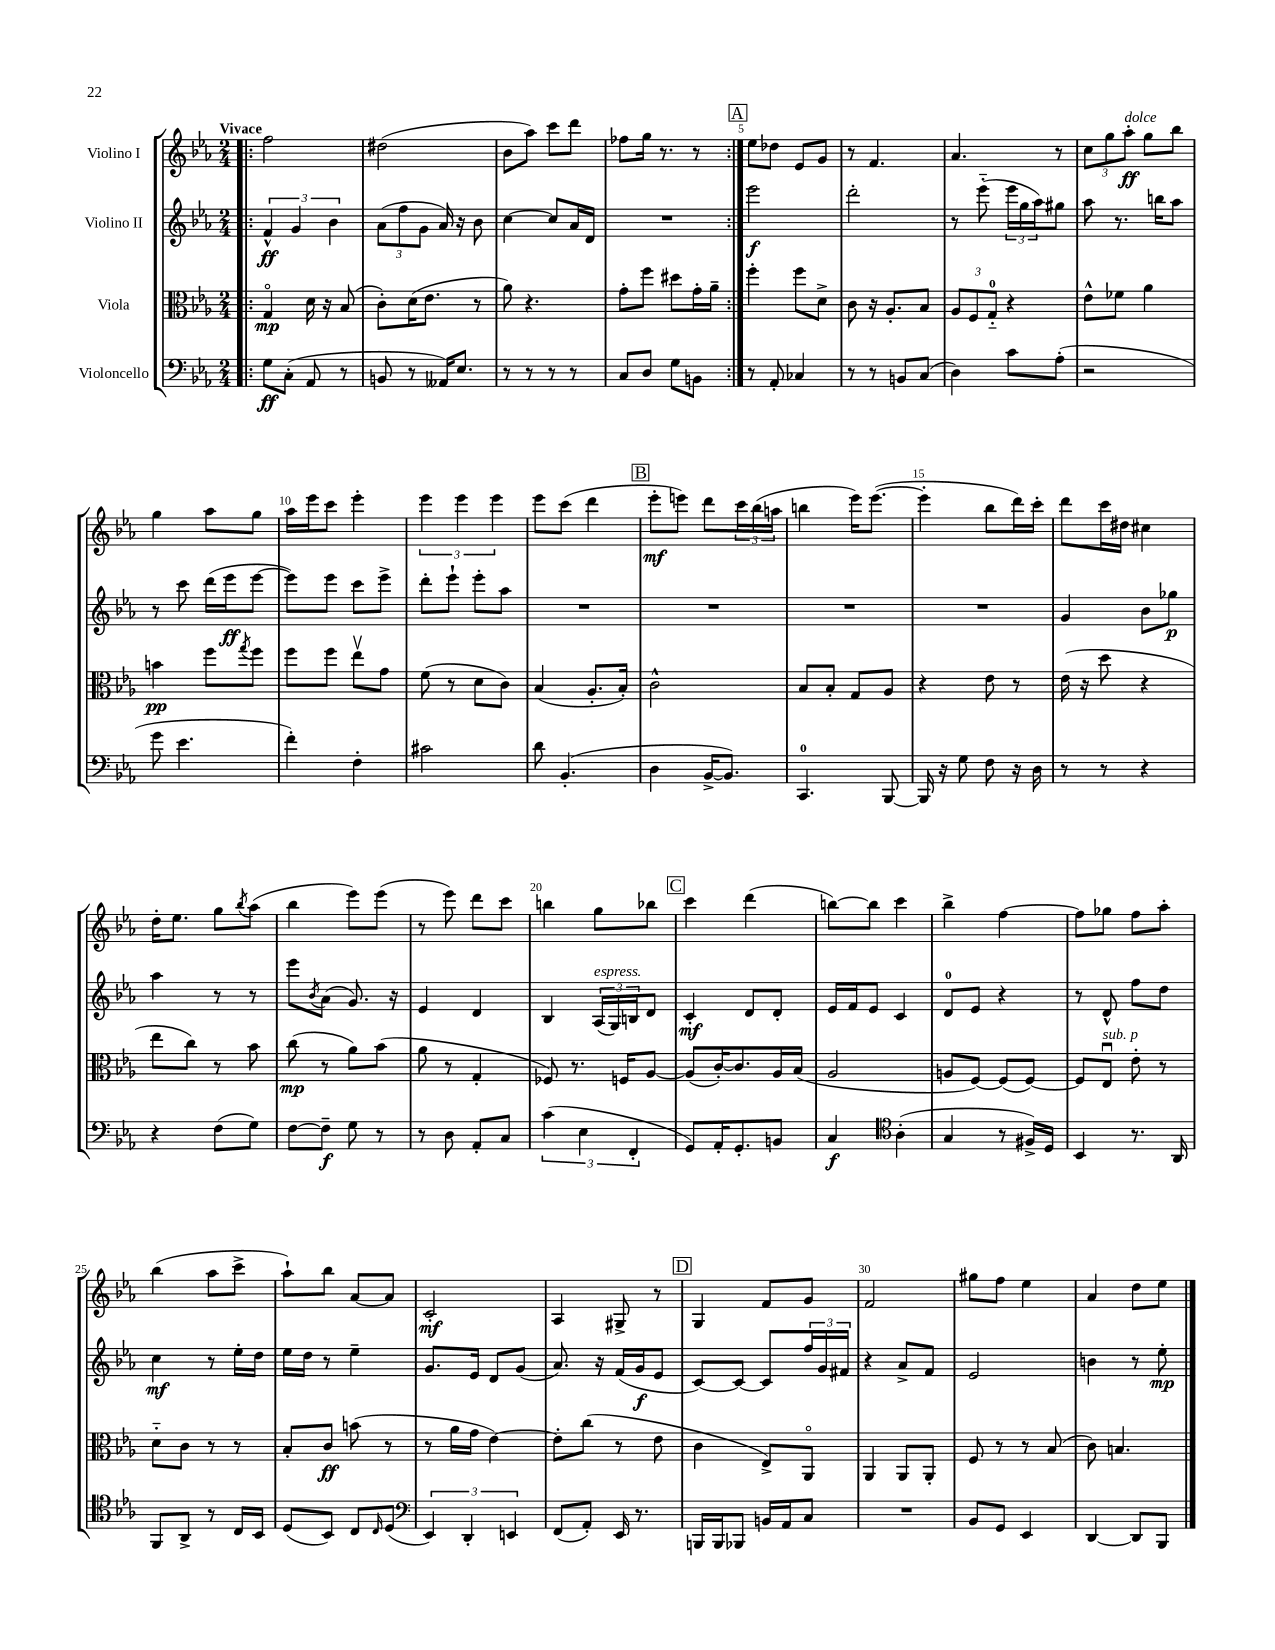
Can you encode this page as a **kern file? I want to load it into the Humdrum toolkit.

**kern	**kern	**kern	**kern
*staff4	*staff3	*staff2	*staff1
*clefF4	*clefC3	*clefG2	*clefG2
*k[b-e-a-]	*k[b-e-a-]	*k[b-e-a-]	*k[b-e-a-]
*M2/4	*M2/4	*M2/4	*M2/4
=!|:	=!|:	=!|:	=!|:
8G	4Go	6f^^	2ff
(8C'	.	.	.
.	.	6g	.
8AA-	16d	.	.
.	16r	.	.
.	.	6b-	.
8r	(8B-	.	.
=	=	=	=
8BB	8c')	(12a-	(2dd#
.	.	12ff	.
8r	(16d	.	.
.	.	12g	.
.	8.e-	.	.
16AA--)	.	16a-)	.
8.E-	.	16r	.
.	8r	8b-	.
=	=	=	=
8r	8a-)	[4cc	8b-
8r	4.r	.	8aa-)
8r	.	8cc]	8ccc
8r	.	16a-	8ddd
.	.	16d	.
=	=	=	=
8C	8g'	2r	8ff-
8D	8ff	.	16gg
.	.	.	8.r
8G	8dd#	.	.
8BB	16g'	.	8r
.	16a-~	.	.
=:|!	=:|!	=:|!	=:|!
8r	4ff'	2eee-	8ee-
8AA-'	.	.	8dd-
4C-	8ff	.	8e-
.	8d^	.	8g
=	=	=	=
8r	8c	2ddd'	8r
8r	16r	.	4.f
.	8.A-'	.	.
8BB	.	.	.
(8C	8B-	.	.
=	=	=	=
4D)	12A-	8r	4.a-
.	12F	.	.
.	.	(8eee-'~	.
.	12G'~	.	.
8c	4r	24eee-	.
.	.	24gg	.
.	.	24aa-)	.
(8A-'	.	8gg#	8r
=	=	=	=
2r	8e-^^	8aa-	12cc
.	.	.	12gg
.	8f-	8.r	.
.	.	.	12aa-'
.	4a-	.	8gg
.	.	16bb	.
.	.	8aa-	8bb-
=	=	=	=
8g	4b	8r	4gg
4.e-	.	8ccc	.
.	8ff	(16ddd	8aa-
.	.	16eee-	.
.	8qgg	.	.
.	8ff	[8eee-	8gg
=	=	=	=
4f')	8ff	8eee-])	16aa-
.	.	.	16eee-
.	8ff	8eee-	8ccc
4F'	8ee-v	8ccc	4eee-'
.	8g	8eee-^	.
=	=	=	=
2c#	(8f	8ddd'	6eee-
.	8r	8eee-`	.
.	.	.	6eee-
.	8d	8eee-'	.
.	.	.	6eee-
.	8c)	8aa-	.
=	=	=	=
8d	(4B-	2r	8eee-
(4.BB-'	.	.	(8ccc
.	8.A-'	.	4ddd
.	16B-')	.	.
=	=	=	=
4D	2c^^	2r	8eee-'
.	.	.	8eee)
[16BB-^	.	.	8ddd
8.BB-])	.	.	.
.	.	.	24ccc
.	.	.	(24bb-
.	.	.	24aa
=	=	=	=
4.CC	8B-	2r	4bb
.	8B-'	.	.
.	8G	.	16eee-)
.	.	.	([8.eee-
[8BBB-	8A-	.	.
=	=	=	=
16BBB-]	4r	2r	4eee-']
16r	.	.	.
8G	.	.	.
8F	8e-	.	8bb-
16r	8r	.	16ddd)
16D	.	.	16ccc'
=	=	=	=
8r	(16e-	4g	8ddd
.	16r	.	.
8r	8dd	.	16ccc
.	.	.	16dd#
4r	4r	8b-	4cc#
.	.	8gg-	.
=	=	=	=
4r	8ee-	4aa-	16dd'
.	.	.	8.ee-
.	8cc)	.	.
(8F	8r	8r	8gg
.	.	.	8qbb-
8G)	8b-	8r	(8aa-
=	=	=	=
[8F	(8cc	8eee-	4bb-
.	.	8qb-	.
8F~]	8r	(8a-	.
8G	8a-)	8.g)	8eee-)
8r	(8b-	.	(8eee-
.	.	16r	.
=	=	=	=
8r	8a-	4e-	8r
8D	8r	.	8eee-)
8AA-'	4G'	4d	8ddd
8C	.	.	8ccc
=	=	=	=
(6c	8F-)	4B-	4bb
.	8.r	.	.
6E-	.	.	.
.	.	(24A-	8gg
.	.	24G)	.
.	16F	.	.
6FF'	.	24B	.
.	[8A-	8d	8bb-
=	=	=	=
8GG)	(8A-]	4c'	4ccc
16AA-'	[16c')	.	.
8.GG'	8.c]	.	.
.	.	8d	(4ddd
8BB	16A-	8d'	.
.	(16B-	.	.
=	=	=	=
4C	2A-	16e-	[8bb)
.	.	16f	.
.	.	8e-	8bb]
*clefC4	*	*	*
(4A-'	.	4c	4ccc
=	=	=	=
4G	8A	8d	4bb-^
.	[8F)	8e-	.
8r	(8F]	4r	[4ff
16F#^)	[8F)	.	.
16D	.	.	.
=	=	=	=
4BB-	8F]	8r	8ff]
.	8E-u	8d^^	8gg-
8.r	8e-'	8ff	8ff
.	8r	8dd	8aa-'
16AA-	.	.	.
=	=	=	=
8FF	8d'~	4cc	(4bb-
8AA-^	8c	.	.
8r	8r	8r	8aa-
16C	8r	16ee-'	8ccc^
16BB-	.	16dd	.
=	=	=	=
(8D	8B-'	16ee-	8aa-`)
.	.	16dd	.
8BB-)	8c	8r	8bb-
8C	(8b	4ee-~	[8a-
16qqC	.	.	.
(8D	8r	.	8a-]
=	=	=	=
*clefF4	*	*	*
6EE-)	8r	8.g	2c'
.	16a-	.	.
6DD'	.	.	.
.	16g	16e-	.
.	[4e-)	8d	.
6EE	.	.	.
.	.	(8g	.
=	=	=	=
(8FF	8e-']	8.a-)	4A-
8AA-')	(8cc	.	.
.	.	16r	.
16EE-	8r	(16f	8G#^
8.r	.	16g	.
.	8e-	8e-	8r
=	=	=	=
16BBB	4c	[8c)	4G
16BBB	.	.	.
8BBB-	.	8c_	.
16BB	8E-^)	8c]	8f
16AA-	.	.	.
8C	8AA-o	24ff	8g
.	.	24g	.
.	.	24f#	.
=	=	=	=
2r	4AA-	4r	2f
.	8AA-	8a-^	.
.	8AA-'	8f	.
=	=	=	=
8BB-	8F	2e-	8gg#
8GG	8r	.	8ff
4EE-	8r	.	4ee-
.	(8B-	.	.
=	=	=	=
[4DD	8c)	4b	4a-
.	4.B	.	.
8DD]	.	8r	8dd
8BBB-	.	8ee-'	8ee-
==	==	==	==
*-	*-	*-	*-
